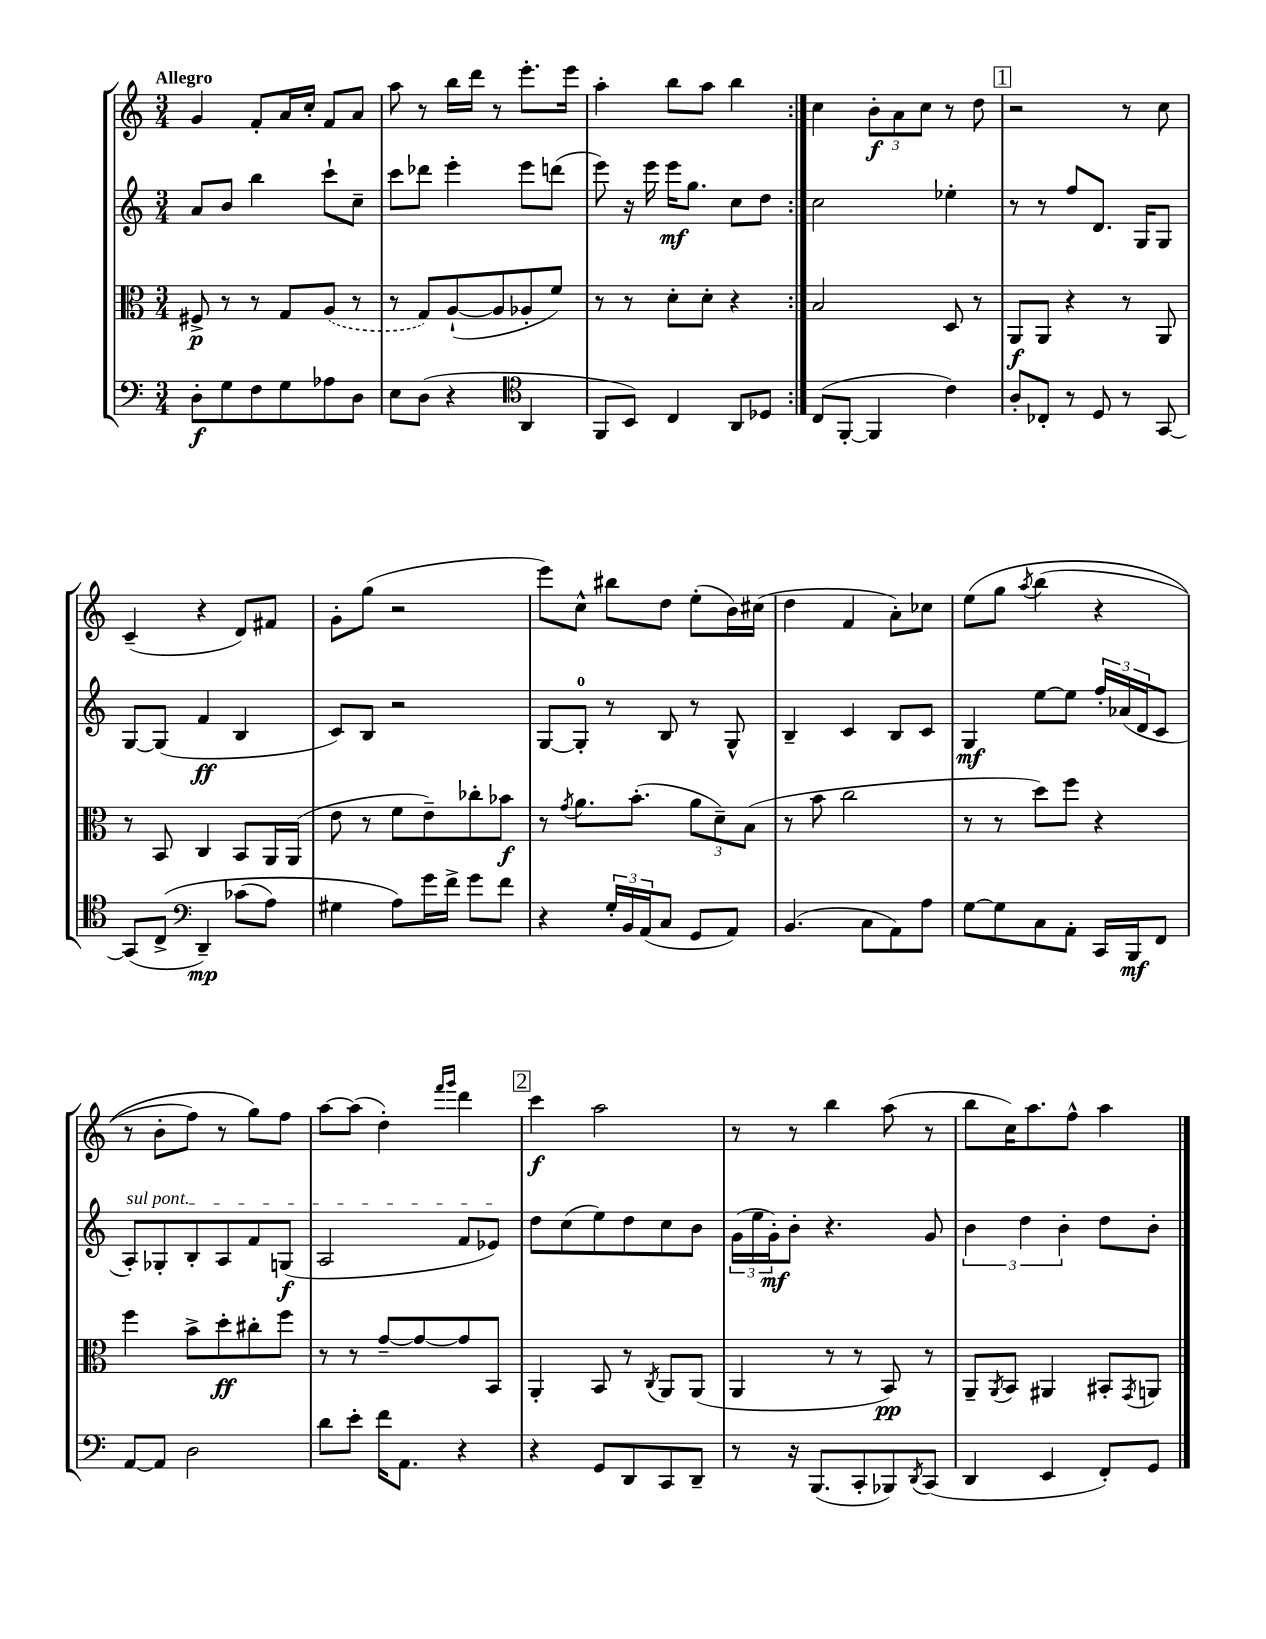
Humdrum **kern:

**kern	**dynam	**kern	**dynam	**kern	**dynam	**kern	**dynam
*part4	*part4	*part3	*part3	*part2	*part2	*part1	*part1
*staff4	*staff4	*staff3	*staff3	*staff2	*staff2	*staff1	*staff1
*clefF4	*	*clefC3	*	*clefG2	*	*clefG2	*
*k[]	*	*k[]	*	*k[]	*	*k[]	*
*M3/4	*	*M3/4	*	*M3/4	*	*M3/4	*
=1	=1	=1	=1	=1	=1	=1	=1
!	!	!	!	!	!	!LO:TX:a:B:t=Allegro	!
8D'\L	f	8F#X^/	p	8a/L	.	4g/	.
8G\	.	8r	.	8b/J	.	.	.
8F\	.	8r	.	4bb\	.	8f'/L	.
8G\	.	8G/L	.	.	.	16a/L	.
.	.	.	.	.	.	16cc'/JJ	.
8A-X\	.	(8A/J	.	8ccc`\L	.	8f/L	.
8D\J	.	8r	.	8cc~\J	.	8a/J	.
=2	=2	=2	=2	=2	=2	=2	=2
8E\L	.	8r	.	8ccc\L	.	8aa\	.
(8D\J	.	8G/L)	.	8ddd-X\J	.	8r	.
4r	.	([8A`/	.	4eee'\	.	16bb\LL	.
.	.	.	.	.	.	16ddd\JJ	.
.	.	8A/]	.	.	.	8r	.
*clefC4	*	*	*	*	*	*	*
4AA/	.	8A-X'/	.	8eee\L	.	8.eee'\L	.
.	.	8f/J)	.	(8dddn\J	.	.	.
.	.	.	.	.	.	16eee\Jk	.
=3	=3	=3	=3	=3	=3	=3	=3
8FF/L	.	8r	.	8eee\)	.	4aa'\	.
8BB/J)	.	8r	.	16r	.	.	.
.	.	.	.	16eee\	.	.	.
4C/	.	8d'\L	.	16eee\KL	mf	8bb\L	.
.	.	.	.	8.gg\J	.	.	.
.	.	8d'\J	.	.	.	8aa\J	.
8AA/L	.	4r	.	8cc\L	.	4bb\	.
8D-X/J	.	.	.	8dd\J	.	.	.
=4:|!	=4:|!	=4:|!	=4:|!	=4:|!	=4:|!	=4:|!	=4:|!
(8C/L	.	2B/	.	2cc\	.	4cc\	.
[8FF'/J	.	.	.	.	.	.	.
4FF/]	.	.	.	.	.	12b'\L	f
.	.	.	.	.	.	12a\	.
.	.	.	.	.	.	12cc\J	.
4c\)	.	8D/	.	4ee-X'\	.	8r	.
.	.	8r	.	.	.	8dd\	.
!!LO:REH:place=s1:t=1
=5	=5	=5	=5	=5	=5	=5	=5
8A'/L	.	8AA/L	f	8r	.	2r	.
8C-X'/J	.	8AA/J	.	8r	.	.	.
8r	.	4r	.	8ff/L	.	.	.
8D/	.	.	.	8.d/J	.	.	.
8r	.	8r	.	.	.	8r	.
.	.	.	.	16G/KL	.	.	.
[8GG/	.	8AA/	.	8G/J	.	8cc\	.
!!LO:LB:g=z
=6	=6	=6	=6	=6	=6	=6	=6
(8GG/L]	.	8r	.	[8G/L	.	(4c~/	.
(8C^/J	.	8BB/	.	(8G/J]	.	.	.
*clefF4	*	*	*	*	*	*	*
4DD~/)	mp	4C/	.	4f/	ff	4r	.
(8c-X\L	.	8BB/L	.	4B/	.	8d/L)	.
8A\J)	.	16AA/L	.	.	.	8f#X/J	.
.	.	(16AA/JJ	.	.	.	.	.
=7	=7	=7	=7	=7	=7	=7	=7
4G#X\	.	8e\	.	8c/L)	.	8g'\L	.
.	.	8r	.	8B/J	.	(8gg\J	.
8A\L)	.	8f\L	.	2r	.	2r	.
16g\L	.	8e~\)	.	.	.	.	.
16f^\JJ	.	.	.	.	.	.	.
8g\L	.	8cc-X'\	.	.	.	.	.
8f\J	.	8b-X\J	f	.	.	.	.
=8	=8	=8	=8	=8	=8	=8	=8
4r	.	8r	.	[8G/L	.	8eee\L)	.
.	.	8qg/	.	.	.	.	.
.	.	8.a\L	.	8G'/J]	.	8cc^^\J	.
24G'/LL	.	.	.	8r	.	8bb#X\L	.
24BB/	.	.	.	.	.	.	.
.	.	(8.b'\J	.	.	.	.	.
(24AA/J	.	.	.	.	.	.	.
8C/J	.	.	.	8B/	.	8dd\J	.
8GG/L	.	12a\L	.	8r	.	(8ee'\L	.
.	.	12d~\)	.	.	.	.	.
8AA/J)	.	.	.	8G^^/	.	16b\L)	.
.	.	(12B\J	.	.	.	.	.
.	.	.	.	.	.	(16cc#X\JJ	.
=9	=9	=9	=9	=9	=9	=9	=9
(4.BB/	.	8r	.	4B~/	.	4dd\	.
.	.	8b\	.	.	.	.	.
.	.	2cc\	.	4c/	.	4f/	.
8C\L	.	.	.	.	.	.	.
8AA\)	.	.	.	8B/L	.	8a'\L)	.
8A\J	.	.	.	8c/J	.	8cc-X\J	.
=10	=10	=10	=10	=10	=10	=10	=10
[8G\L	.	8r	.	4G/	mf	(8ee\L	.
8G\]	.	8r	.	.	.	8gg\J	.
.	.	.	.	.	.	8qaa/	.
8C\	.	8dd\L)	.	[8ee\L	.	(4bb\	.
8AA'\J	.	8ff\J	.	8ee\J]	.	.	.
16CC/LL	.	4r	.	24ff'/LL	.	4r	.
.	.	.	.	(24a-X/	.	.	.
16BBB/J	mf	.	.	.	.	.	.
.	.	.	.	24d/J	.	.	.
8FF/J	.	.	.	8c/J	.	.	.
!!LO:LB:g=z
=11	=11	=11	=11	=11	=11	=11	=11
!	!	!	!	!LO:TX:a:i:t=sul pont.	!	!	!
[8AA/L	.	4ff\	.	8A'/L)	.	8r	.
8AA/J]	.	.	.	8G-X'/	.	8b'\L	.
2D\	.	8b^\L	.	8B'/	.	8ff\J)	.
.	.	8dd'\	ff	8A/	.	8r	.
.	.	8cc#X'\	.	8f/	.	8gg\L)	.
.	.	8ff\J	.	(8Gn/J	f	8ff\J	.
=12	=12	=12	=12	=12	=12	=12	=12
8d\L	.	8r	.	2A/	.	[8aa\L	.
8e'\J	.	8r	.	.	.	(8aa\J]	.
16f\KL	.	[8g~/L	.	.	.	4dd'\)	.
8.AA\J	.	.	.	.	.	.	.
.	.	8g/_	.	.	.	.	.
.	.	.	.	.	.	16qqfff/LL	.
.	.	.	.	.	.	16qqggg/JJ	.
4r	.	8g/]	.	8f/L	.	4ddd\	.
.	.	8BB/J	.	8e-X/J)	.	.	.
!!LO:REH:place=s1:t=2
=13	=13	=13	=13	=13	=13	=13	=13
4r	.	4AA'/	.	8dd\L	.	4ccc\	f
.	.	.	.	(8cc\	.	.	.
8GG/L	.	8BB/	.	8ee\)	.	2aa\	.
8DD/	.	8r	.	8dd\	.	.	.
.	.	8qC/	.	.	.	.	.
8CC/	.	8AA/L	.	8cc\	.	.	.
8DD~/J	.	(8AA/J	.	8b\J	.	.	.
=14	=14	=14	=14	=14	=14	=14	=14
8r	.	4AA/	.	(24g\LL	.	8r	.
.	.	.	.	24ee\	.	.	.
.	.	.	.	24g'\J)	mf	.	.
16r	.	.	.	8b'\J	.	8r	.
(8.BBB/L	.	.	.	.	.	.	.
.	.	8r	.	4.r	.	4bb\	.
8CC'/	.	8r	.	.	.	.	.
8BBB-X/)	.	8BB/)	pp	.	.	(8aa\	.
8qDD/	.	.	.	.	.	.	.
(8CC/J	.	8r	.	8g/	.	8r	.
=15	=15	=15	=15	=15	=15	=15	=15
4DD/	.	8AA~/L	.	6b\	.	8bb\L	.
.	.	8qAA/	.	.	.	.	.
.	.	8BB/J	.	.	.	16cc\K)	.
.	.	.	.	6dd\	.	.	.
.	.	.	.	.	.	8.aa\	.
4EE/	.	4AA#X/	.	.	.	.	.
.	.	.	.	6b'\	.	.	.
.	.	.	.	.	.	8ff^^\J	.
8FF'/L)	.	8BB#X'/L	.	8dd\L	.	4aa\	.
.	.	8qGG/	.	.	.	.	.
8GG/J	.	8AAn/J	.	8b'\J	.	.	.
==	==	==	==	==	==	==	==
*-	*-	*-	*-	*-	*-	*-	*-
